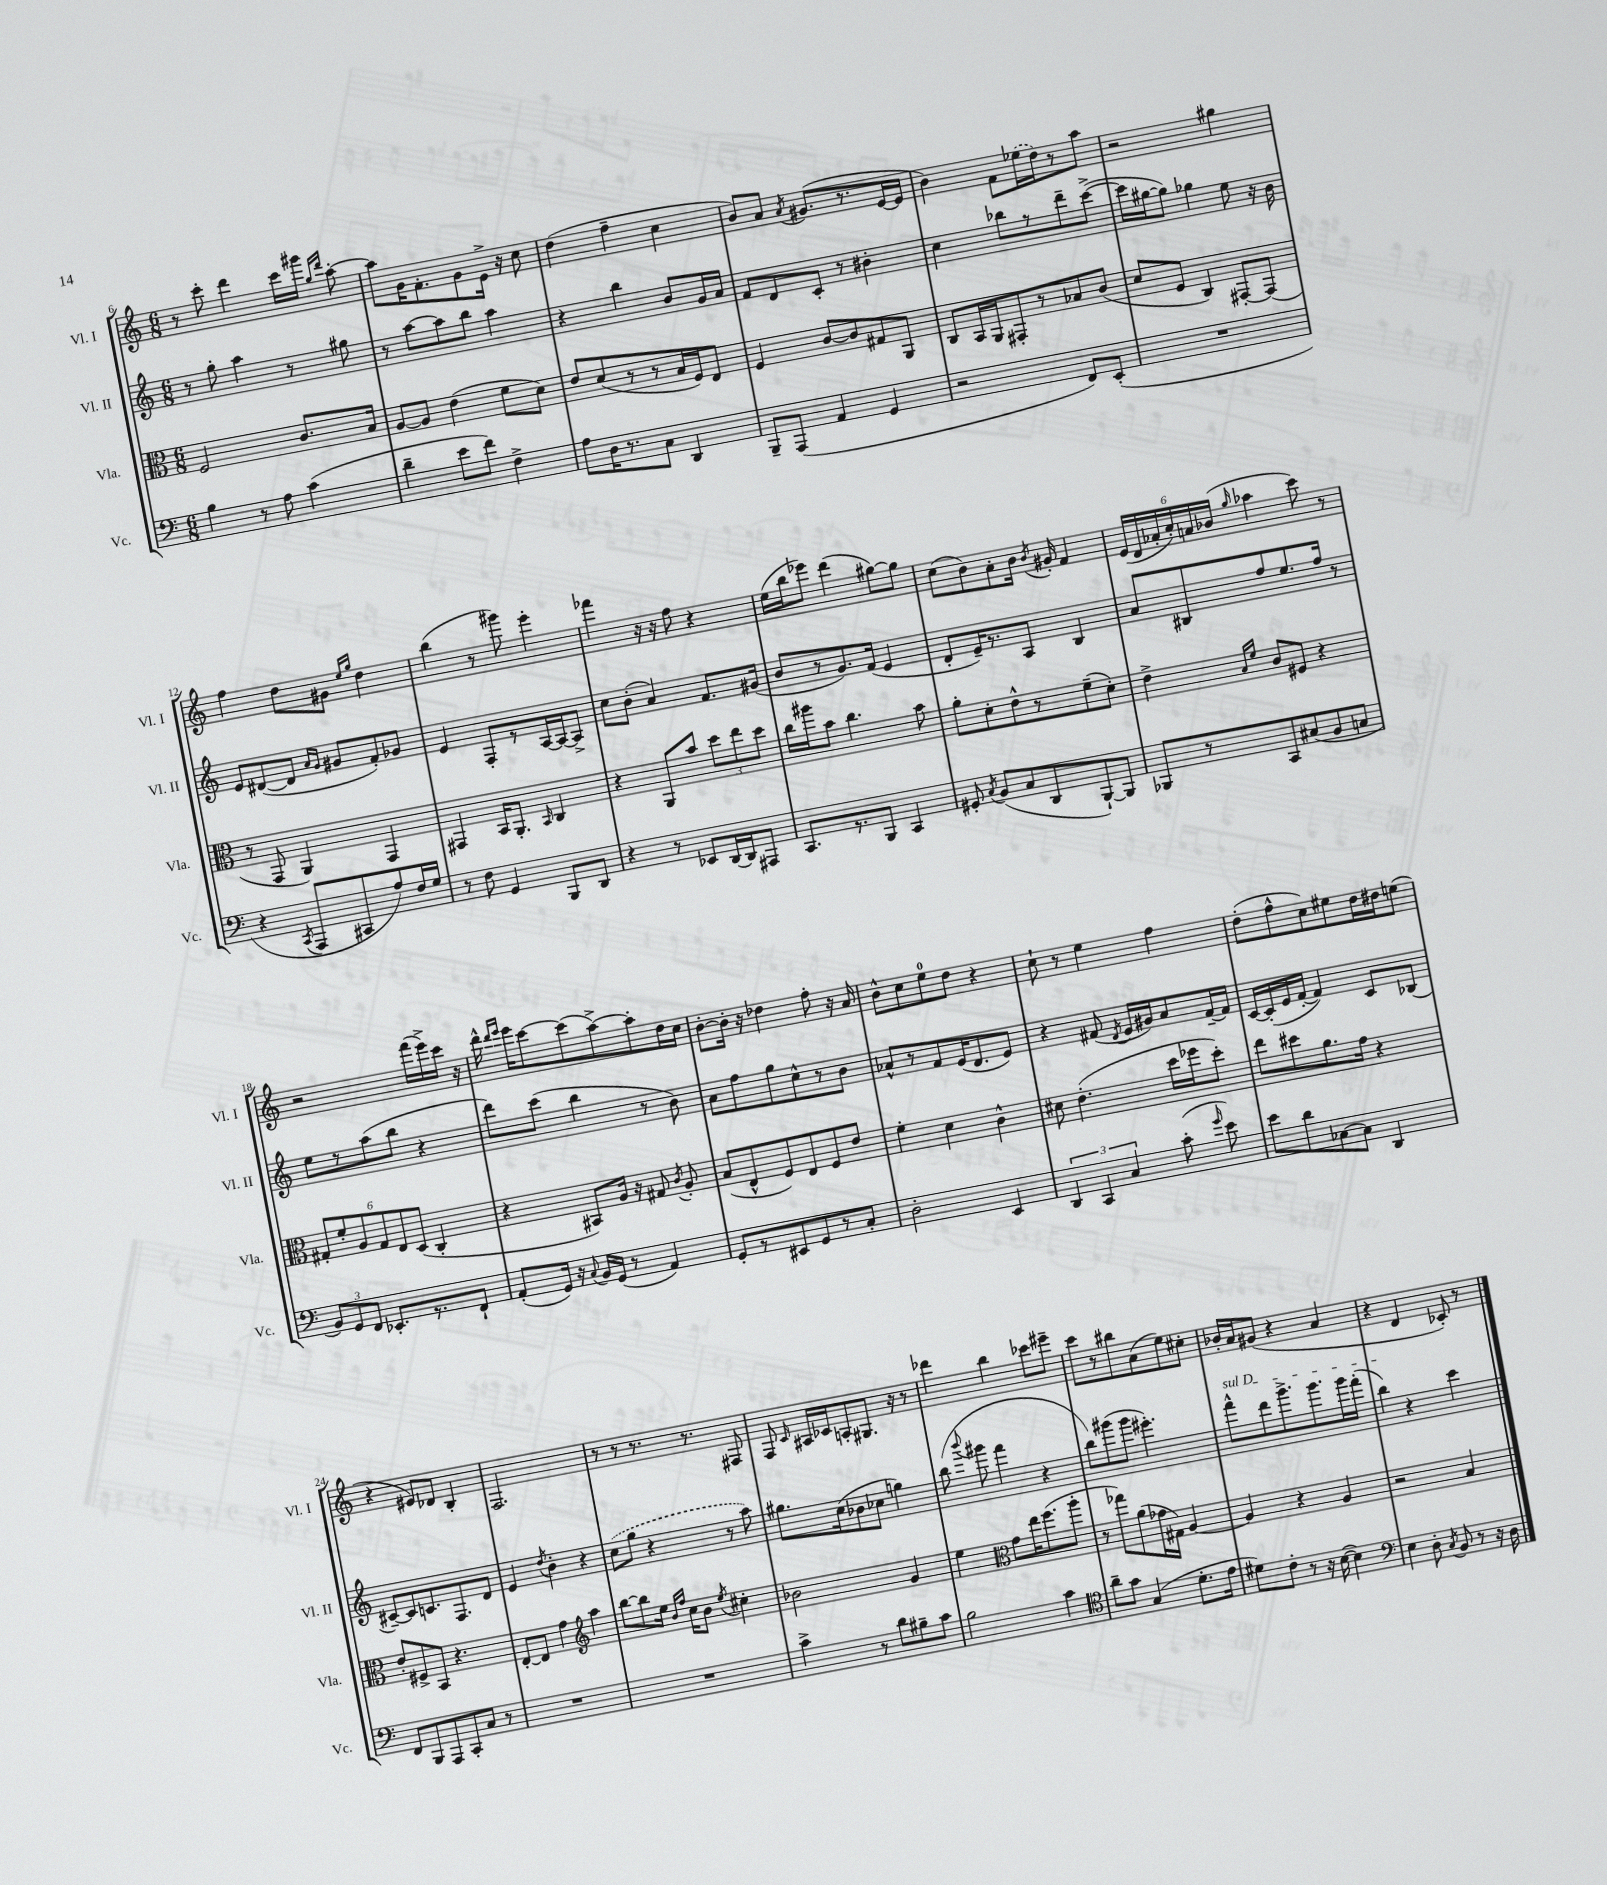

**kern	**kern	**kern	**kern
*staff4	*staff3	*staff2	*staff1
*clefF4	*clefC3	*clefG2	*clefG2
*k[]	*k[]	*k[]	*k[]
*M6/8	*M6/8	*M6/8	*M6/8
4B	2F	8r	8r
.	.	8gg'	8ccc'
8r	.	4aa	4ddd
8A	.	.	.
(4c	8.c	8r	16ccc
.	.	.	16ggg#
.	.	.	16qqgg
.	.	.	16qqddd
.	.	8gg#	[8aa'
.	16B	.	.
=	=	=	=
4d~	[8A	8r	8aa]
.	8A]	[8aa	16g
.	.	.	8.f'
8e	(4e	8aa]	.
8f)	.	8bb	8g
4F^	8f	4aa	16e^
.	.	.	16r
.	8d)	.	8cc
=	=	=	=
8A	8e	4r	(4dd
16D	(8d	.	.
8.r	.	.	.
.	8r	4bb	4ff~
8C	8r	.	.
4DD	16B	8b	4cc
.	16F)	.	.
.	8E	16g	.
.	.	16a	.
=	=	=	=
8BBB~	4F	8f	8b)
(8AAA	.	8d	8a
.	.	.	8qa
4AA	[8c	8c'	(8.g#
.	8c]	8r	.
.	.	.	8.r
4GG	8G#	4b#'	.
.	8AA	.	[16e
.	.	.	16e]
=	=	=	=
2r	8C	4cc	4b)
.	16BB	.	.
.	16AA	.	.
.	8GG#'	8bb-	8f
.	8r	8r	(16ee-
.	.	.	16dd)
8FF)	8B-	8ddd~	8r
(8EE'	(8c	([8ccc^	8aa
=	=	=	=
2.r	8d	16ccc]	2r
.	.	[16gg#	.
.	8F	8gg#])	.
.	4C)	4gg-	.
.	[8GG#'	8ee	4gg#
.	(8GG#]	16r	.
.	.	16b	.
=	=	=	=
4r	8r	8e	4ff
.	8GG	([8d#	.
8qCC	.	.	.
8AAA	4AA)	8d#]	8dd
.	.	16qqa	.
.	.	16qqg	.
8CC#	.	8g#	8g#
.	.	.	16qqee
.	.	.	16qqgg
8A)	4GG	8f')	4dd
16F	.	8g-	.
16G	.	.	.
=	=	=	=
8r	4GG#	4e	(4bb
8F	.	.	.
4GG	16BB	8F'	8r
.	8.AA'	.	.
.	.	8r	8ggg#)
.	16qqBB	.	.
8BBB	4C	[16A	4eee'
.	.	16A_	.
8DD	.	8A^]	.
=	=	=	=
4r	4r	8cc	4fff-
.	.	(8b'	.
8r	8AA	4a)	16r
.	.	.	16r
8EE-	8b	.	8ff
[16DD	12dd	8.f	4r
16DD]	.	.	.
.	12ee	.	.
8AAA#	.	.	.
.	12dd	.	.
.	.	(16g#	.
=	=	=	=
8.CC	16cc	8b	(16ee
.	16aa#	.	16bb
.	8b	8r	8eee-)
8.r	.	.	.
.	4.cc	8.g)	(4ddd
8BBB	.	.	.
.	.	(16f	.
4CC	.	4e	[8gg#)
.	8b	.	8gg#]
=	=	=	=
8GG#'	8a'	8d'	(8cc
8qC	.	.	.
(8BB	8d'	16e~)	8b)
.	.	8.r	.
8C	8e^^	.	8a'
8DD	8r	8A	16b
.	.	.	8qb
.	.	.	16g#'
[8BBB`)	(8f~	4B	4f
8BBB]	8d')	.	.
=	=	=	=
8BBB-	4e^	8a	(24e
.	.	.	24d
.	.	.	24a-'
8r	.	8B#	24cc')
.	.	.	24a
.	.	.	(24b-
.	16qqB	.	.
.	16qqf	.	16qqgg
8CC	8c	8ff	4aa-
(8C#	8F#	8.ee	.
8BB	4r	.	8ccc)
.	.	16ff	.
8C	.	8r	8r
=	=	=	=
12BB)	12G#'	8ee	2r
12GG	12f'	.	.
.	.	8r	.
12FF	12A	.	.
8.EE-'	12G#	(8aa	.
.	12E	.	.
.	.	8bb	.
.	(12D	.	.
8.r	.	.	.
.	4C'	4r	(16fff
.	.	.	16eee^)
8FF`	.	.	16ccc
.	.	.	16r
=	=	=	=
(8AA'	4r	8ddd)	16ddd^^
.	.	.	16qqddd
.	.	.	16qqeee
.	.	.	16eee
16GG)	.	(8ccc	[8ccc
16r	.	.	.
8qqC	.	.	.
16BB	8BB#)	4bb	(8ccc]
(16GG	.	.	.
8r	16A	.	[8aa^)
.	16r	.	.
4AA)	8G#	8r	8aa']
.	8qc	.	.
.	8A'	8b)	16dd
.	.	.	16cc
=	=	=	=
8GG'	(8B	8a	[8b'
8r	8E^^	8ff	16b']
.	.	.	16r
8EE#	8F)	8gg	4dd-
8GG	8E	8cc^^	.
8r	8F	8r	8ff'
8C'	8e	8b	16r
.	.	.	16a
=	=	=	=
2D'	4f'	8a-^^	8b^^
.	.	8r	8cc
.	4d	8f	8ee
.	.	(16e	8dd
.	.	8.d	.
4EE	4c^^	.	4r
.	.	8e)	.
=	=	=	=
6DD	8d#	4r	8cc`
.	(4.e'	.	8r
6CC	.	.	.
.	.	(8f#	4ee
6C	.	.	.
.	.	8qd	.
.	.	16e	.
.	.	16g#)	.
(8c'	16dd	8a	4ff
.	16ff-	.	.
16qqg	.	.	.
8e)	8dd')	[16f#~	.
.	.	16f#]	.
=	=	=	=
8e	8ee	[16c	(8dd'
.	.	(16c']	.
8d	8dd#	16e	8ff^^
.	.	[16f'	.
[8C-	8.a	4f])	8cc)
8C-]	.	.	8ee#
.	16g	.	.
4DD	4r	8c	16dd
.	.	.	16dd#
.	.	(8B-	(8ee
=	=	=	=
8FF	8e'	[8c#~)	4r
8BBB	8F#^	8c#]	.
8AAA	8BB	8.c	8e#)
8CC'	4.r	.	8d-
.	.	8.F	.
8C	.	.	4B'
8r	.	8d	.
=	=	=	=
2.r	[8E'	4e	2.F
.	8E]	.	.
.	.	8qdd	.
.	4g	4b'	.
*	*clefG2	*	*
.	4aa	4r	.
=	=	=	=
2.r	[8bb	(8cc	8r
.	8bb]	8gg	8r
.	16ee	4r	8.r
.	16qqb	.	.
.	16qqff	.	.
.	16cc	.	.
.	8b	.	.
.	.	.	8.r
.	8qee	.	.
.	4cc#'	8r	.
.	.	8aa)	8F#
=	=	=	=
4c^	2b-	8.gg#	8F
.	.	.	16qqc
.	.	.	16A#
.	.	(16cc	16c-
8r	.	8b-	8A'
8d	.	8cc-	8.G#
8B#~	4g	4gg)	.
.	.	.	16r
8c	.	.	8r
=	=	=	=
2B	4ee	(8bb	4ddd-
.	.	8qqbbb	.
.	.	8ggg#	.
*	*clefC3	*	*
.	8g	4fff	4bb
.	16ee	.	.
.	(8.ff	.	.
4c	.	4r	8ccc-
.	8aa'	.	8eee#~
=	=	=	=
*clefC4	*	*	*
8a~	8r	8bb)	8ccc
8g	8gg-)	(8ggg#	8r
(4G	(8a	8ggg#	8bb#
.	16g-	4.eee#')	(8a
.	16G#)	.	.
8.d'	[4A	.	8ee)
.	.	.	8cc#'
16e	.	.	.
=	=	=	=
8d#)	4A]	8fff^^	16b-'
.	.	.	16a
8c'	.	8ddd	(8g#
8r	4r	8.ggg^	4r
16r	.	.	.
([16B	.	8.ggg	.
4B])	4A	.	4a
.	.	16ggg	.
.	.	(16fff'	.
=	=	=	=
*clefF4	*	*	*
4E	2r	4bb)	4r
8D'	.	4r	4d
8qC	.	.	.
8BB	.	.	.
8r	4B	4ccc	8c-')
16r	.	.	8r
16D	.	.	.
==	==	==	==
*-	*-	*-	*-
